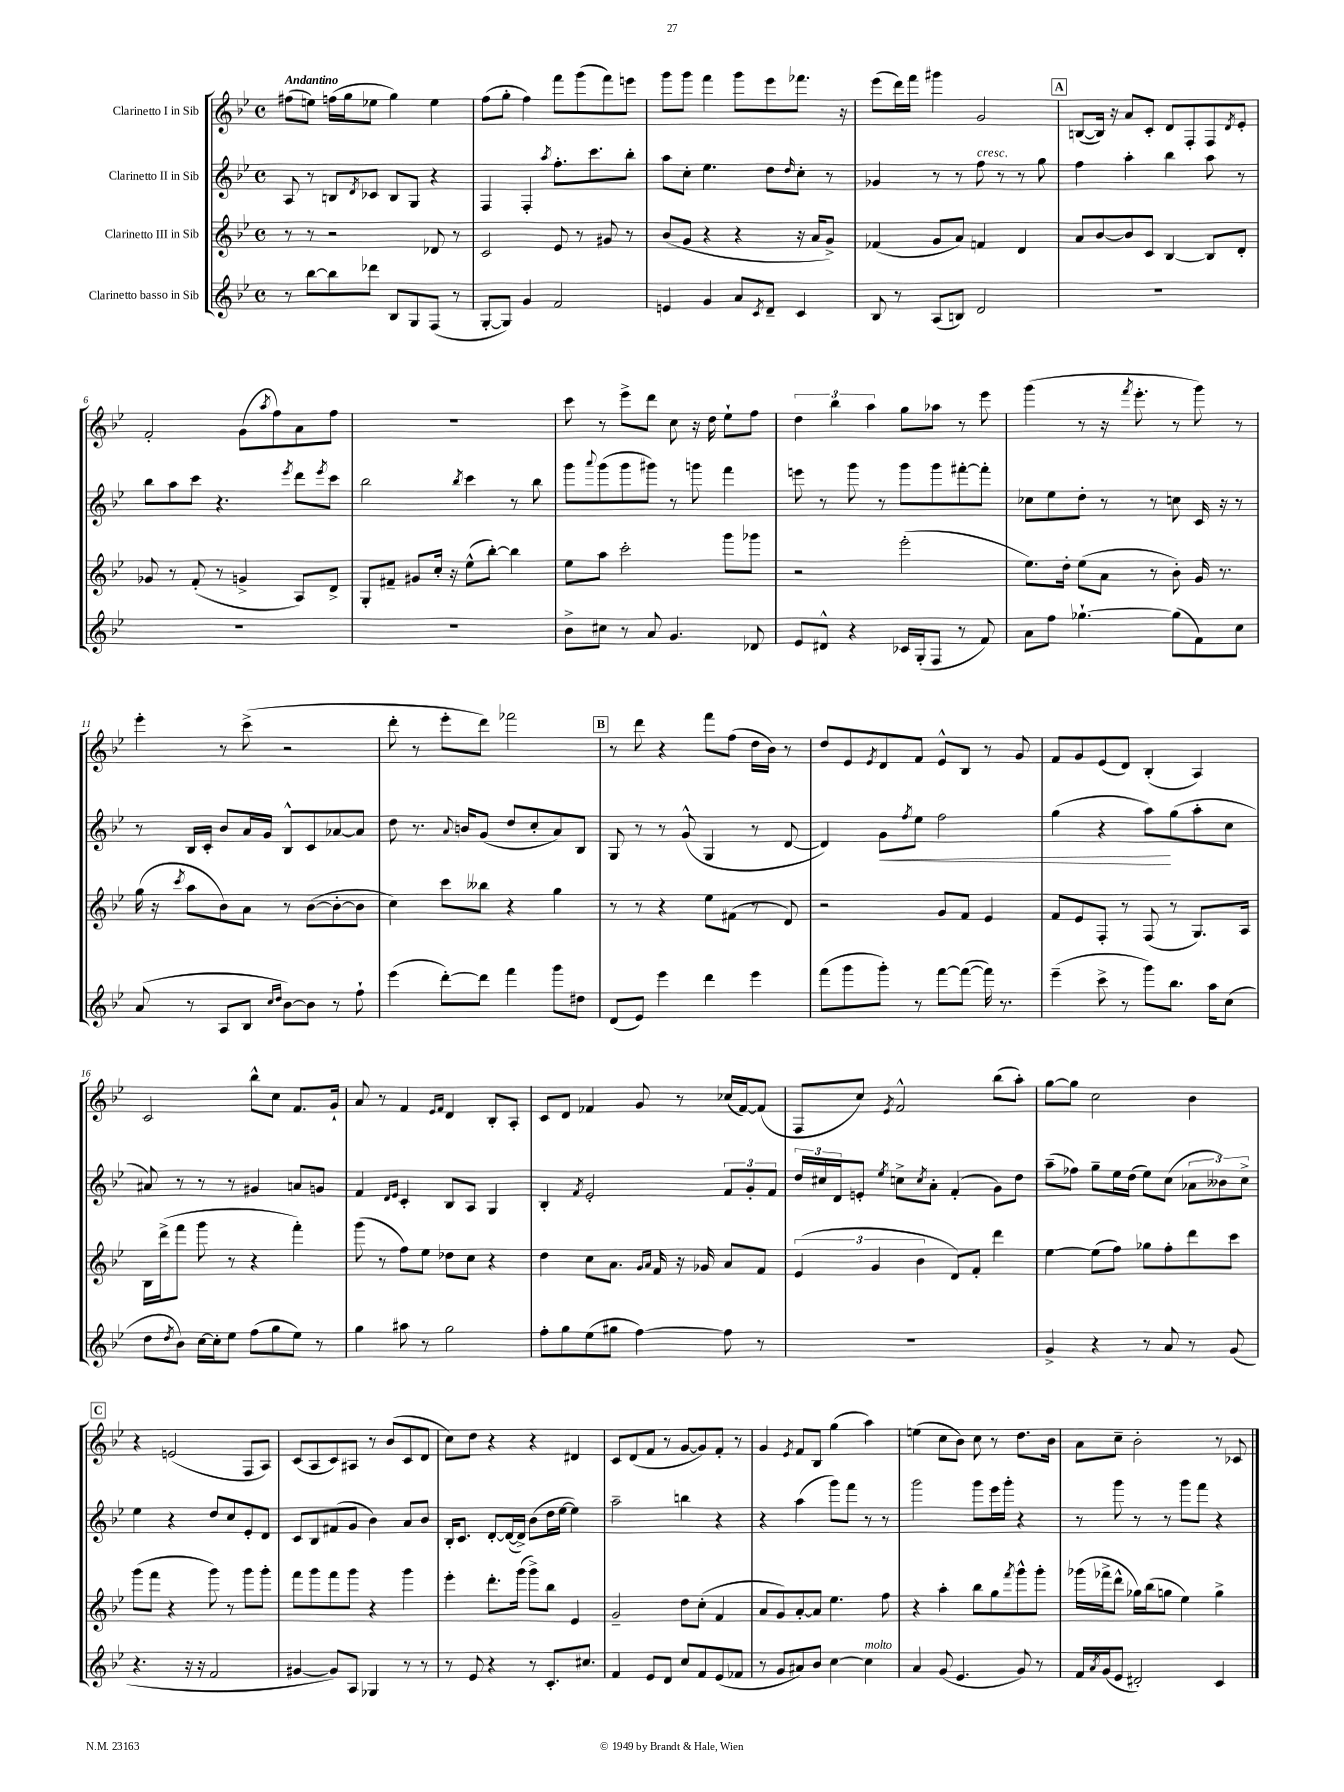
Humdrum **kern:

**kern	**kern	**kern	**kern
*staff4	*staff3	*staff2	*staff1
*clefG2	*clefG2	*clefG2	*clefG2
*k[b-e-]	*k[b-e-]	*k[b-e-]	*k[b-e-]
*M4/4	*M4/4	*M4/4	*M4/4
*met(c)	*met(c)	*met(c)	*met(c)
8r	8r	8A	(8ff#
[8bb-	8r	8r	8ee)
8bb-]	2r	8B	(16ff
.	.	.	16gg
.	.	8qd	.
8ddd-	.	8c-	8ee-
8B-	.	8B	4gg)
8G	.	8G	.
(8F	8d-	4r	4ee-
8r	8r	.	.
=	=	=	=
[8G'	2c	4F	(8ff
8G])	.	.	8gg'
4g	.	4F'	4ff)
.	.	8qaa	.
2f	8e-	8.ff'	8fff
.	8r	.	(8ggg
.	.	8.ccc	.
.	8g#	.	8fff)
.	8r	8bb-'	8eee
=	=	=	=
4e	(8b-	8aa	8ggg
.	8g	8cc'	8ggg
4g	4r	4.ee-	4fff
8a	4r	.	8ggg
8qc	.	.	.
8d~	.	8dd	8eee-
.	.	16qqdd	.
4c	16r	8cc'	8.fff-
.	16a	.	.
.	8g^)	8r	.
.	.	.	16r
=	=	=	=
8B-	(4f-	4g-	(8eee-
8r	.	.	16ddd)
.	.	.	16fff
(8A	8g	8r	4ggg#
8B)	8a)	8r	.
2d	4f	8ff	2g
.	.	8r	.
.	4d	8r	.
.	.	8gg	.
=	=	=	=
1r	8a	4ff	([8B
.	[8b-	.	16B])
.	.	.	16r
.	8b-]	4aa'	8a
.	8c	.	8c'
.	[4B-	4bb-	8d
.	.	.	8F'
.	8B-]	8aa	8F
.	.	.	8qd
.	8d'	8r	8e-'
=	=	=	=
1r	8g-	8bb-	2f'
.	8r	8aa	.
.	(8f'	8ccc	.
.	8r	4.r	.
.	4g^	.	(8g
.	.	.	8qaa
.	.	.	8ff)
.	.	8qeee-	.
.	8A)	8ddd	8a
.	.	8qeee-	.
.	8d^	8ccc	8ff
=	=	=	=
1r	8G'	2bb-	1r
.	8f#~	.	.
.	8g#	.	.
.	16cc'	.	.
.	16r	.	.
.	.	8qbb-	.
.	(8ee-^^	4ccc	.
.	[8bb-')	.	.
.	4bb-]	8r	.
.	.	8bb-	.
=	=	=	=
8b-^	8ee-	8ggg	8ccc
.	.	8qqaaa	.
8cc#	8aa	(8ggg	8r
8r	2ccc'	8ggg	8eee-^
8a	.	8ggg#)	8ddd
4.g	.	8r	8cc
.	.	8ggg	16r
.	.	.	16dd
.	8ggg	4fff	8ee-`
8d-	8ggg-	.	8ff
=	=	=	=
8e-	2r	8eee	6dd
8d#^^	.	8r	.
.	.	.	6bb-
4r	.	8ggg	.
.	.	.	6aa
.	.	8r	.
16c-	(2eee-'	8ggg	8gg
(16G'	.	.	.
8F	.	8ggg	8aa-
8r	.	[8fff#'	8r
8f)	.	8fff#']	8eee-
=	=	=	=
8a	8.ee-)	8cc-	(4ggg
8ff	.	8ee-	.
.	16dd'	.	.
[4.gg-`	(8ee-	8dd'	8r
.	8a	8r	16r
.	.	.	8qfff
.	.	.	8.eee-'
.	8r	8r	.
(8gg-]	8b-')	8cc	8r
8f)	16g	16c	8ggg)
.	8.r	16r	.
8cc	.	8r	8r
=	=	=	=
(8a	(16gg	8r	4eee-'
.	16r	.	.
.	8qccc	.	.
8r	8aa	16B-	.
.	.	16c'	.
8A	8b-)	8b-	8r
8B-	8a	16a	(8ccc^
.	.	16g	.
16qqcc	.	.	.
16qqdd	.	.	.
[8b-)	8r	8B-^^	2r
8b-]	([8b-	8c	.
8r	8b-'_	[8a-	.
8ff`	8b-]	8a-]	.
=	=	=	=
(4eee-	4cc)	8dd	8ddd'
.	.	8.r	8r
[8ddd')	8ccc	.	8eee-'
.	.	8qqa	.
.	.	16b	.
8ddd]	8bb--	(8g	8ddd)
4fff	4r	8dd	2fff-
.	.	8cc'	.
8ggg	4gg	8a)	.
8dd#	.	8B-	.
=	=	=	=
(8d	8r	8G	8r
8e-)	8r	8r	8ddd
4eee-	4r	8r	4r
.	.	(8g^^	.
4ddd	8ee-	4G	8fff
.	(8f#	.	(8ff
4eee-	8r	8r	16dd
.	.	.	16b-)
.	8d)	[8d	8r
=	=	=	=
(8fff	2r	4d])	8dd
8ggg	.	.	8e-
.	.	.	8qe-
8ggg')	.	8g	8d
.	.	8qff	.
8r	.	8ee-	8f
[8fff	8g	2ff	8e-^^
(8fff_	8f	.	8B-
16fff])	4e-	.	8r
8.r	.	.	.
.	.	.	8g
=	=	=	=
(4eee-~	8f	(4gg	8f
.	8e-	.	8g
8ccc^	8F'	4r	(8e-
8r	8r	.	8d)
8ggg)	(8F	8aa)	(4B-'
8.bb-	8r	(8gg	.
.	8.G)	8aa'	4A)
16aa	.	.	.
(8cc	.	8cc	.
.	16A	.	.
=	=	=	=
8dd	16B-	8a#)	2c
.	(16ddd^	.	.
8qdd	.	.	.
8b-)	8fff	8r	.
[16cc	8ggg	8r	.
16cc']	.	.	.
8ee-	8r	8r	.
(8ff	4r	4g#	8bb-^^
8gg	.	.	8cc
8ee-)	4fff')	8a	8.f
8r	.	8g	.
.	.	.	16g`
=	=	=	=
4gg	(8ggg	4f	8a
.	8r	.	8r
.	.	16qqd	.
.	.	16qqe-	.
8aa#	8ff)	4c'	4f
8r	8ee-	.	.
.	.	.	16qqe-
.	.	.	16qqf
2gg	8dd-	8B-	4d
.	8cc	8A	.
.	4r	4G	8B-'
.	.	.	8A'
=	=	=	=
8ff'	4dd	4B-'	8c
8gg	.	.	8d
.	.	8qf	.
(8ee-	8cc	2e-'	4f-
8gg#	8.a	.	.
[4ff)	.	.	8g
.	16qqg	.	.
.	16qqa	.	.
.	16f	.	.
.	16r	.	8r
.	16g-	.	.
8ff]	8a	12f	(16cc-
.	.	.	[16f-)
.	.	12g'	.
8r	8f	.	(8f-]
.	.	12f	.
=	=	=	=
1r	(6e-	24dd	8F
.	.	24cc#	.
.	.	24d	.
.	.	8e'	8cc)
.	6g	.	.
.	.	8qee-	8qe-
.	.	8cc^	2f^^
.	6b-	.	.
.	.	8qcc	.
.	.	8a'	.
.	8d)	(4f'	.
.	8f'	.	.
.	4ddd	8g)	(8bb-
.	.	8dd	8aa')
=	=	=	=
4g^	[4ee-	(8aa~	[8gg
.	.	8ff-)	8gg]
4r	(8ee-]	8gg~	2cc
.	8ff)	16ee-	.
.	.	(16dd	.
8r	8gg-	8ee-)	.
8a	8ff'	(8cc	.
8r	8ddd	12a-	4b-
.	.	12b--)	.
(8g	8ccc	.	.
.	.	12cc^	.
=	=	=	=
4.r	(8ggg	4ee-	4r
.	8fff	.	.
.	4r	4r	(2e
16r	.	.	.
16r	.	.	.
2f	8ggg)	8dd	.
.	8r	8cc	.
.	8ggg	8e-'	8F
.	8ggg'	8d	8A)
=	=	=	=
[4g#	8fff	8c	(8c
.	8ggg	8B-	8A
8g#])	8fff	(8f#	8c)
8A	8ggg	8g	8A#
4G-	4r	4b-)	8r
.	.	.	(8b-
8r	4ggg	8a	8c
8r	.	8b-	8d
=	=	=	=
8r	4eee-'	16B-'	8cc)
.	.	8.c	.
8e-	.	.	8dd
4r	8.ddd'	[8d'	4r
.	.	(16d_	.
.	(16ggg	16d^])	.
8r	8ggg^)	(8b-	4r
8.c'	8bb-	16dd	.
.	.	[16ee-	.
.	4e-	4ee-])	4d#
8.cc#	.	.	.
=	=	=	=
4f	2g~	2aa~	8c
.	.	.	(8d
8e-	.	.	8f
8d	.	.	8r
8cc	8dd	4bb	[8g
8f	(8cc'	.	8g])
(8e-	4f	4r	8f'
8f-	.	.	8r
=	=	=	=
8r	8a	4r	4g
8g	8g)	.	.
.	.	.	8qe-
8a#)	[8a'	(4aa	8f
8b-	8a]	.	8B-
[4cc	4.ee-	8ggg)	(4gg
.	.	8fff	.
4cc]	.	8r	4aa)
.	8ff	8r	.
=	=	=	=
4a	4r	2ggg	(4ee
(8g	4aa'	.	8cc
4.e-	.	.	8b-)
.	8bb-	8ggg	8cc
.	8gg	16eee-	8r
.	.	16ggg'	.
.	8qfff	.	.
8g)	8ggg^^	4r	8.dd
8r	8ggg'	.	.
.	.	.	16b-
=	=	=	=
16f	(16ggg-	8r	8a
8qa	.	.	.
(16g	16fff-^	.	.
8e-	8ddd^^	8ggg	8cc~
2d#')	16gg-)	8r	2b-'
.	(16bb-	.	.
.	8gg	8r	.
.	4ee-)	8ggg	.
.	.	8fff	.
4c	4gg^	4r	8r
.	.	.	8c-
==	==	==	==
*-	*-	*-	*-
